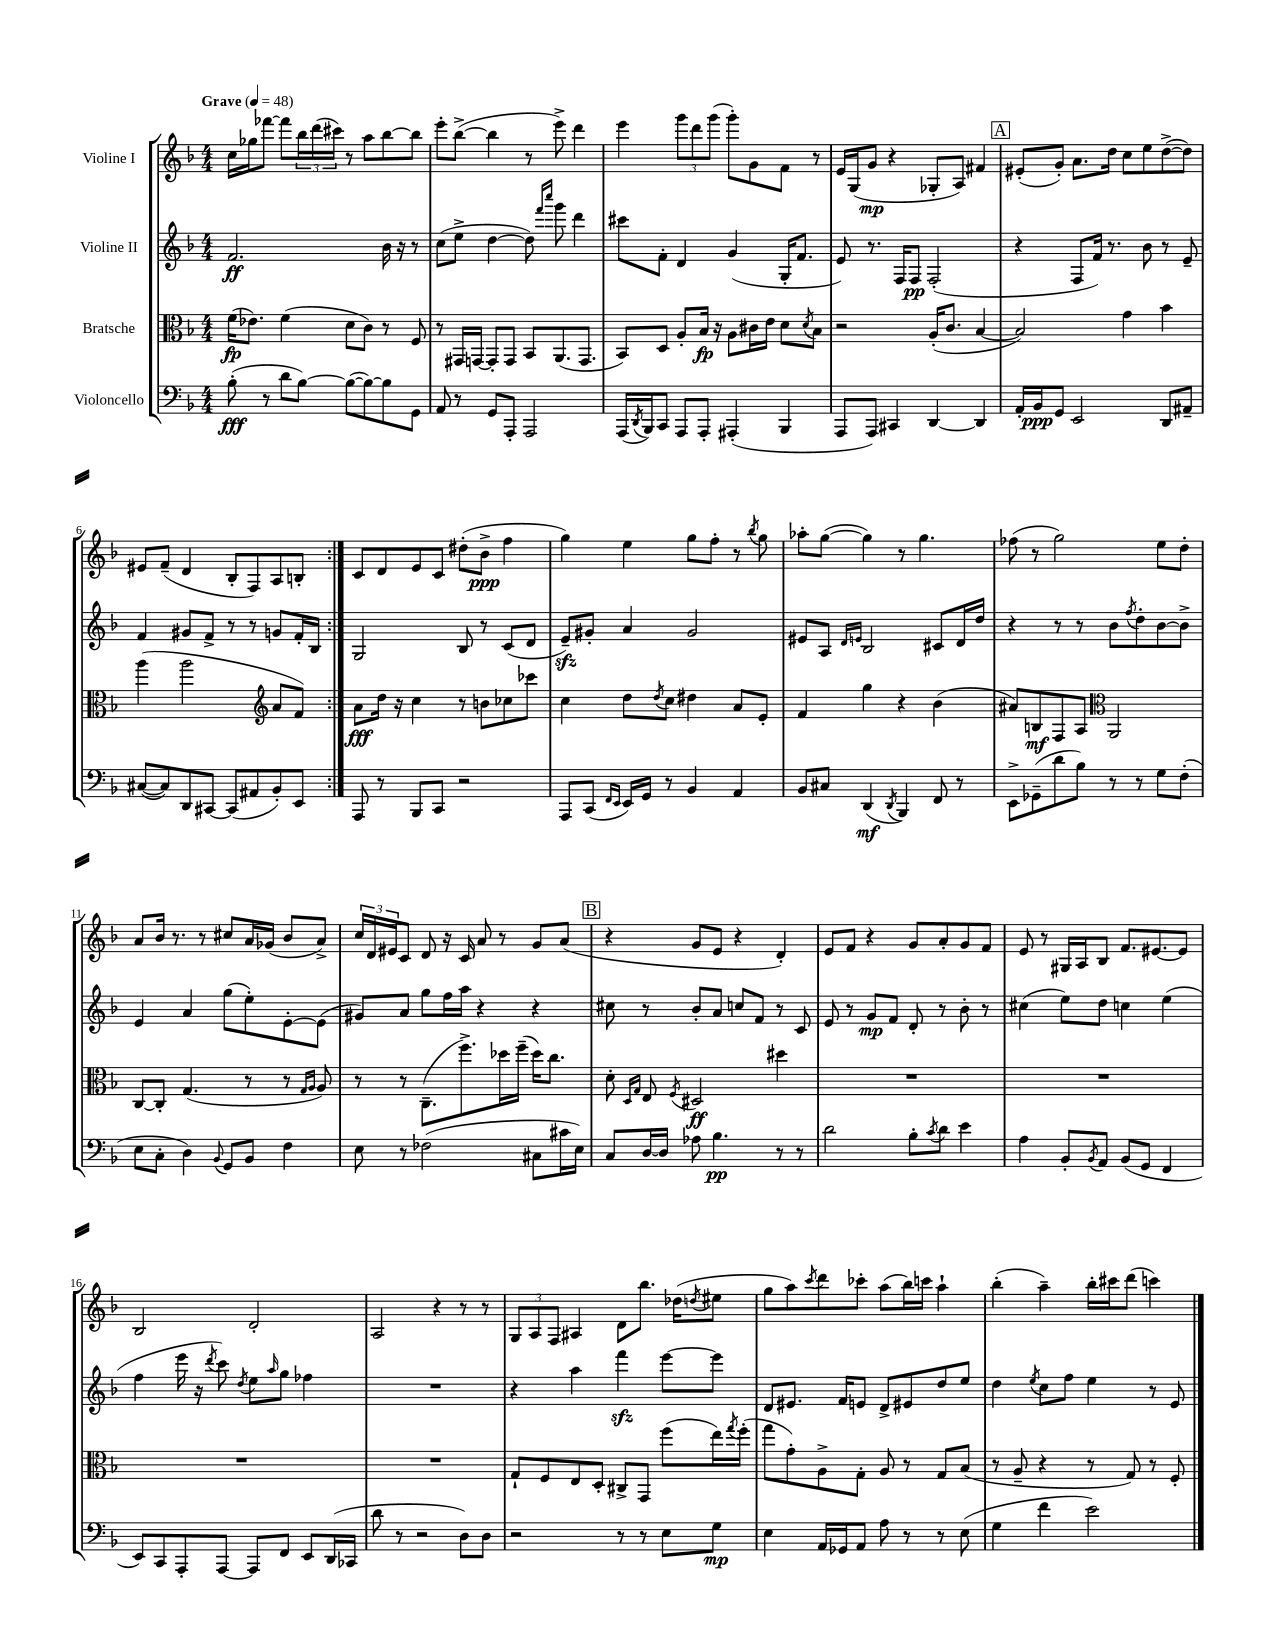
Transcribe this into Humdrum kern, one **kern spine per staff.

**kern	**kern	**kern	**kern
*staff4	*staff3	*staff2	*staff1
*clefF4	*clefC3	*clefG2	*clefG2
*k[b-]	*k[b-]	*k[b-]	*k[b-]
*M4/4	*M4/4	*M4/4	*M4/4
*MM48	*MM48	*MM48	*MM48
(8B-'	(16f	2.f	16cc
.	8.e-)	.	16gg-
8r	.	.	[8fff-
8d	(4f	.	8fff-]
[8B-)	.	.	24bb-
.	.	.	(24ddd
.	.	.	24ccc#)
(8B-_	8d	.	8r
8B-_)	8c)	.	8aa
8B-]	8r	16b-	[8bb-
.	.	16r	.
8GG	8F	8r	8bb-]
=	=	=	=
8AA	8r	(8cc	8eee'
8r	16GG#	8ee^	([8bb-^
.	[16GG	.	.
8GG	8GG']	[4dd	4bb-]
8AAA'	8GG	.	.
2AAA	8BB-	8dd])	8r
.	.	16qqfff	.
.	.	16qqcccc	.
.	(8.AA	8ggg	8eee^)
.	.	4ddd	4ddd
.	8.GG	.	.
=	=	=	=
(16AAA	8BB-)	8ccc#	4eee
8qDD	.	.	.
16BBB-)	.	.	.
8CC	8D	8f'	.
8AAA	8A'	4d	12ggg
.	.	.	12ddd
8AAA'	16B-	.	.
.	.	.	(12ggg
.	16r	.	.
(4AAA#'	8A	(4g	8ggg')
.	16c#	.	8g
.	16e	.	.
4BBB-	8d	16G'	8f
.	.	8.f	.
.	8qd	.	.
.	8B-	.	8r
=	=	=	=
8AAA	2r	8e)	16e
.	.	.	(16G
8AAA)	.	8.r	8g
4CC#	.	.	4r
.	.	16F	.
.	.	8F	.
[4DD	(16A'	(2F'	8G-'
.	8.c	.	.
.	.	.	8A)
4DD]	[4B-	.	4f#
=	=	=	=
16AA'	2B-])	4r	(8e#'
16BB-	.	.	.
8GG	.	.	8g')
2EE	.	8F	8.a
.	.	16f)	.
.	.	8.r	16dd
.	4g	.	8cc
.	.	8b-	8ee
8DD	4b-	8r	([8dd^
8AA#~	.	8e~	8dd])
=	=	=	=
([8C#	(4aa	4f	8e#
8C#])	.	.	(8f~
8DD	2aa	8g#	4d
[8CC#	.	8f^	.
(8CC#]	.	8r	8B-'
8AA#	.	8r	8F)
*	*clefG2	*	*
8BB-')	8a	8g	8A
8EE	8f)	16f'	8B'
.	.	16B-	.
=:|!	=:|!	=:|!	=:|!
8AAA	8a	2G	8c
8r	16dd	.	8d
.	16r	.	.
8BBB-	4cc	.	8e
8CC	.	.	8c
2r	8r	8B-	(8dd#'
.	8b	8r	8b-^
.	8cc-	(8c	4ff
.	8ccc-	8d	.
=	=	=	=
8AAA	4cc	8e~)	4gg)
(8CC	.	8g#'	.
16qqFF	.	.	.
16qqEE	.	.	.
16EE)	8dd	4a	4ee
16GG	.	.	.
.	8qdd	.	.
8r	8cc	.	.
4BB-	4dd#	2g#	8gg
.	.	.	8ff'
4AA	8a	.	8r
.	.	.	8qbb-
.	8e'	.	8gg
=	=	=	=
8BB-	4f	8e#	8aa-'
8C#	.	8A	([8gg
.	.	16qqd	.
.	.	16qqe	.
(4DD	4gg	2B-	4gg])
8qDD	.	.	.
4BBB-)	4r	.	8r
.	.	.	4.gg
8FF	(4b-	8c#	.
8r	.	16d	.
.	.	16dd	.
=	=	=	=
8EE^	8a#)	4r	(8ff-
(8GG-~	8B	.	8r
8d	8F	8r	2gg)
8B-)	8A	8r	.
*	*clefC3	*	*
8r	2AA	8b-	.
.	.	8qff	.
8r	.	8dd'	.
8G	.	[8b-	8ee
(8F'	.	8b-^]	8dd'
=	=	=	=
8E	[8C	4e	8a
8C'	8C']	.	16b-
.	.	.	8.r
4D)	(4.G	4a	.
.	.	.	8r
8qqBB-	.	.	.
8GG	.	(8gg	8cc#
8BB-	8r	8ee')	16a
.	.	.	(16g-
4F	8r	[8e'	8b-
.	16qqG	.	.
.	16qqA	.	.
.	8A)	(8e]	8a^)
=	=	=	=
8E	8r	8g#)	24cc
.	.	.	24d
.	.	.	24e#
8r	8r	8a	8c
(2F-	(8.C~	8gg	8d
.	.	16ff	16r
.	8.ff^)	16aa	16c
.	.	4r	8a
.	16dd-	.	8r
.	(16ff~	.	.
8C#	16dd-)	4r	8g
.	8.cc	.	.
16c#	.	.	(8a
16E)	.	.	.
=	=	=	=
8C	8d'	8cc#	4r
.	16qqD	.	.
.	16qqG	.	.
[16D	8E	8r	.
16D]	.	.	.
.	8qF	.	.
8A-	2D#	8b-'	8g
4.B-	.	8a	8e
.	.	8cc	4r
.	.	8f	.
8r	4dd#	8r	4d')
8r	.	8c	.
=	=	=	=
2d	1r	8e	8e
.	.	8r	8f
.	.	8g	4r
.	.	8f	.
8B-'	.	8d'	8g
8qc	.	.	.
8d	.	8r	8a'
4e	.	8b-'	8g
.	.	8r	8f
=	=	=	=
4A	1r	(4cc#	8e
.	.	.	8r
8BB-'	.	8ee)	16G#
.	.	.	16A
8qBB-	.	.	.
8AA	.	8dd	8B-
(8BB-	.	4cc	8.f
8GG	.	.	.
.	.	.	[8.e#
4FF	.	(4ee	.
.	.	.	8e#]
=	=	=	=
8EE)	1r	4ff	2B-
8CC	.	.	.
8AAA'	.	16eee	.
.	.	16r	.
.	.	8qddd	.
[8AAA	.	8ccc)	.
.	.	8qdd	.
8AAA]	.	8ee	2d'
.	.	16qqaa	.
8FF	.	8gg	.
8EE	.	4ff-	.
(16DD	.	.	.
16CC-	.	.	.
=	=	=	=
8d	1r	1r	2A
8r	.	.	.
2r	.	.	.
.	.	.	4r
8D)	.	.	8r
8D	.	.	8r
=	=	=	=
2r	8G`	4r	12G
.	.	.	12A
.	8F	.	.
.	.	.	12F
.	8E	4aa	4A#
.	8D'	.	.
8r	8C#^	4fff	8d
8r	8GG	.	8.bb-
8E	(8ff	[8eee	.
.	.	.	(16dd-
.	.	.	8qdd
8G	16ee)	8eee]	8ee#
.	8qgg	.	.
.	(16ff'	.	.
=	=	=	=
4E	8gg	8d	8gg
.	8g')	8.e#	8aa)
.	.	.	8qccc
16AA	8A^	.	8ddd
16GG-	.	16f	.
8AA	8G'	8e	8ccc-'
8A	8A	8d^	(8aa
8r	8r	8e#	16bb-)
.	.	.	16ccc
8r	8G	8dd	4aa`
(8E	(8B-	8ee	.
=	=	=	=
4G	8r	4dd	(4bb-'
.	8A~	.	.
.	.	8qee	.
4f	4r	8cc	4aa~)
.	.	8ff	.
2e)	8r	4ee	16bb-'
.	.	.	16ccc#
.	8G)	.	(8ddd
.	8r	8r	4ccc)
.	8F'	8e	.
==	==	==	==
*-	*-	*-	*-
